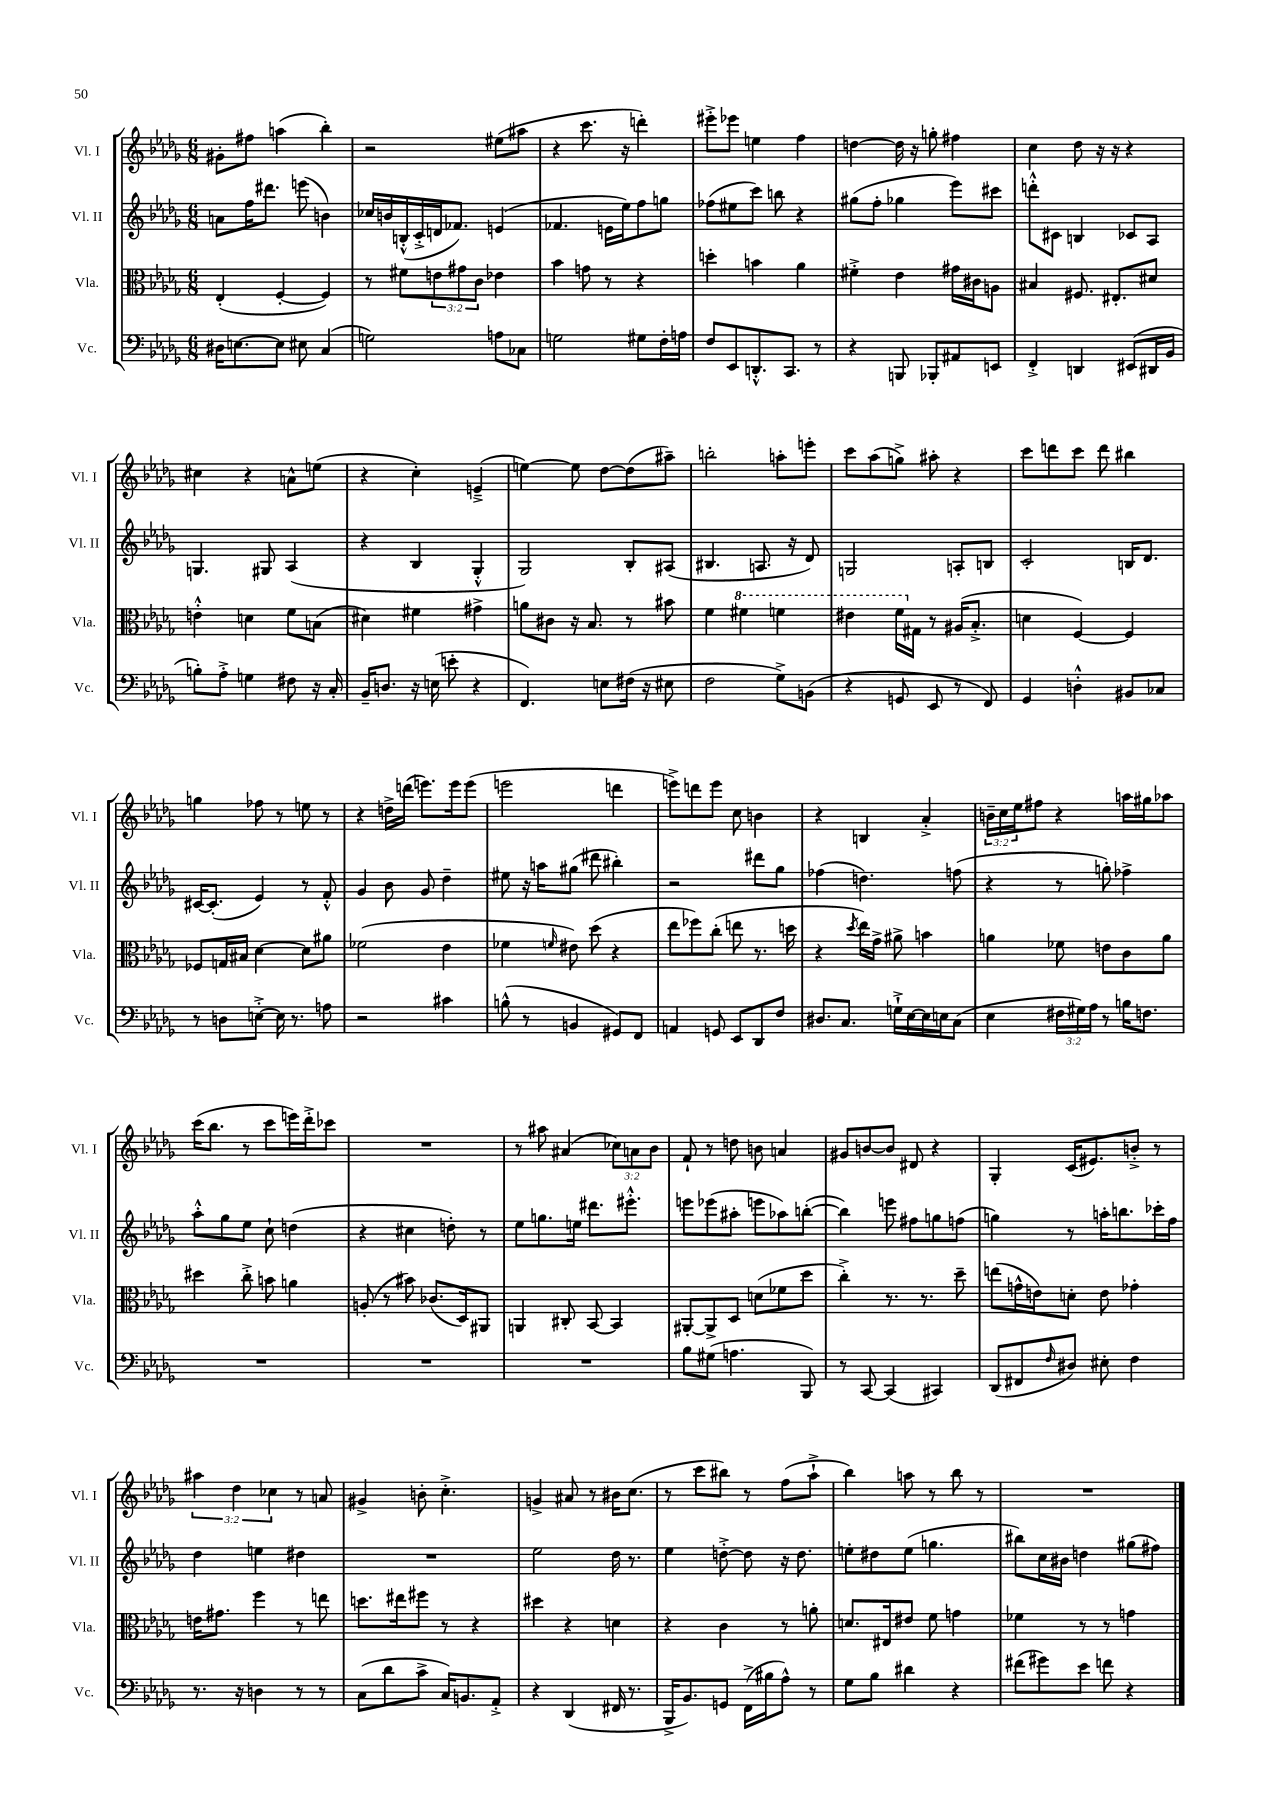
<<
\new StaffGroup <<
\new Staff = "s0" \with { instrumentName = "Vl. I" shortInstrumentName = "Vl. I" } {
    \clef treble \key des \major \numericTimeSignature \time 6/8 \override Staff.TupletNumber.text = #tuplet-number::calc-fraction-text
    gis'8-. fis''8 a''4( bes''4-.) |
    r2 eis''8( ais''8 |
    r4 c'''8. r16 d'''4-.) |
    eis'''8-.-> ees'''8 e''4 f''4 |
    d''4~ d''16 r16 g''8-. fis''4 |
    c''4 des''8 r16 r16 r4 |
    cis''4 r4 a'8-^ e''8( |
    r4 c''4-.) e'4--->( |
    e''4~) e''8 des''8~ des''8( ais''8--) |
    b''2-. a''8-. e'''8-. |
    c'''8 aes''8( g''8->) ais''8-. r4 |
    c'''8 d'''8 c'''8 d'''8 bis''4 |
    g''4 fes''8 r8 e''8 r8 |
    r4 d''16-> d'''16( e'''8.) e'''16 e'''8( |
    e'''2 d'''4 |
    e'''8->) d'''8 e'''8 c''8 b'4 |
    r4 b4 aes'4-.-> |
    \tuplet 3/2 { b'16-- c''16 ees''16 } fis''8 r4 a''16 gis''16 aes''8 |
    c'''16( bes''8. r8 c'''8 e'''16) des'''16-.-> ces'''8 |
    R2. |
    r8 ais''8 ais'4( \tuplet 3/2 { ces''8) a'8 bes'8 } |
    f'8-! r8 d''8 b'8 a'4 |
    gis'8 b'8~ b'8 dis'8 r4 |
    ges4-. c'16( eis'8.) b'8-.-> r8 |
    \tuplet 3/2 { ais''4 des''4 ces''4 } r8 a'8 |
    gis'4-> b'8-. c''4.-.-> |
    g'4-> ais'8 r8 bis'16 c''8.( |
    r8 c'''8 bis''8) r8 f''8( aes''8-!-> |
    bes''4) a''8 r8 bes''8 r8 |
    R2. \bar "|." |
}
\new Staff = "s1" \with { instrumentName = "Vl. II" shortInstrumentName = "Vl. II" } {
    \clef treble \key des \major \numericTimeSignature \time 6/8
    a'8 f''16 dis'''8. e'''8( b'4) |
    ces''16 b'16 b16-.-^( c'16-.-> d'16 fes'8.) e'4( |
    fes'4. e'16 ees''16) f''8 g''8 |
    fes''8( eis''8 c'''8) b''8 r4 |
    gis''8( f''8-. ges''4 ees'''8) cis'''8 |
    d'''8-.-^ cis'8 b4 ces'8 aes8 |
    g4. gis8 aes4( |
    r4 bes4 ges4-.-^ |
    ges2) bes8-. ais8( |
    bis4. a8. r16 des'8) |
    g2 a8-. b8 |
    c'2-. b16 des'8. |
    cis'16~ cis'8.-.( ees'4) r8 f'8-.-^ |
    ges'4 bes'8 ges'8 des''4-- |
    eis''8 r16 a''16 gis''8( dis'''8 bis''4-.) |
    r2 dis'''8 ges''8 |
    fes''4( d''4.) f''8( |
    r4 r8 g''8-.) fes''4-> |
    aes''8-.-^ ges''8 ees''8 c''8-! d''4( |
    r4 cis''4 d''8-.) r8 |
    ees''8 g''8. e''16 dis'''8. eis'''8.-.-^ |
    e'''8 ees'''8( ais''8-. e'''8 aes''8) b''8~-.( |
    b''4) e'''8 fis''8 g''8 f''8( |
    g''4) r8 a''16-. b''8. ces'''16-. f''16 |
    des''4 e''4 dis''4 |
    R2. |
    ees''2 des''16 r8. |
    ees''4 d''8~-.-> d''8 r16 d''8. |
    e''8-. dis''8 e''8( g''4. |
    bis''8) c''16 bis'16 d''4 gis''8( fis''8) \bar "|." |
}
\new Staff = "s2" \with { instrumentName = "Vla." shortInstrumentName = "Vla." } {
    \clef alto \key des \major \numericTimeSignature \time 6/8 \override Staff.TupletNumber.text = #tuplet-number::calc-fraction-text
    ees4-.( f4~-. f4) |
    r8 fis'8 \tuplet 3/2 { e'8 gis'8 c'8 } ees'4 |
    bes'4 g'8 r8 r4 |
    d''4-. b'4 aes'4 |
    fis'4-.-> ees'4 gis'16 cis'16 a8 |
    bis4 fis8. eis8.-. dis'8 |
    e'4-.-^ d'4 f'8 b8( |
    dis'4) fis'4 gis'4-> |
    a'8 cis'8 r16 bes8. r8 bis'8 |
    f'4 \ottava #1 fis''4 f''4 |
    eis''4 f''16 \ottava #0 gis16 r8 ais16( bes8.-.-> |
    d'4 f4~) f4 |
    fes8 g16 bis16 des'4~ des'8 ais'8 |
    fes'2( ees'4 |
    fes'4 \grace { f'16 } eis'8) des''8( r4 |
    ees''8 fes''8) c''8-.( e''8 r8. d''16 |
    r4 \acciaccatura { des''8 } ees''16) ges'16-> ais'8-> b'4 |
    a'4 fes'8 e'8 c'8 a'8 |
    dis''4 c''8-.-> b'8 a'4 |
    a8-.( r8 bis'8) ces'8.( des16) ais,8 |
    a,4 cis8-. bes,8~ bes,4 |
    ais,8~-. ais,8-> des8 d'8( fes'8 des''8 |
    c''4-.->) r8. r8. des''8-- |
    e''8( g'16-^ e'16) d'8-. e'8 ges'4-. |
    e'16 gis'8. f''4 r8 e''8 |
    d''8. eis''16 fis''8 r8 r4 |
    dis''4 r4 d'4 |
    r4 c'4 r8 a'8-. |
    d'8. eis16 eis'8 f'8 g'4 |
    fes'4 r8 r8 g'4 \bar "|." |
}
\new Staff = "s3" \with { instrumentName = "Vc." shortInstrumentName = "Vc." } {
    \clef bass \key des \major \numericTimeSignature \time 6/8 \override Staff.TupletNumber.text = #tuplet-number::calc-fraction-text
    dis16 e8.~ e8 eis8 c4( |
    g2) a8 ces8 |
    g2 gis8 f16-. a16 |
    f8 ees,8 d,8.-.-^ c,8. r8 |
    r4 b,,8 bes,,8-. ais,8 e,8 |
    f,4-.-> d,4 eis,8( dis,16 bes,16 |
    b8-.) aes8-.-> g4 fis8 r16 c16-. |
    bes,16-- d8. r16 e16( e'8-. r4 |
    f,4.) e8 fis16( r16 eis8 |
    f2 ges8->) b,8( |
    r4 g,8 ees,8 r8 f,8) |
    ges,4 d4-.-^ bis,8 ces8 |
    r8 d8 e8~-.-> e16 r8. a8 |
    r2 cis'4 |
    b8-^( r8 b,4 gis,8) f,8 |
    a,4 g,8 ees,8 des,8 f8 |
    dis8. c8. g16-!-> ees16~ ees16 e16 c8( |
    ees4 \tuplet 3/2 { fis16 gis16) aes16 } r8 b16 f8. |
    R2. |
    R2. |
    R2. |
    bes8 gis8( a4. bes,,8) |
    r8 c,8~ c,4( cis,4) |
    des,8( fis,8 \grace { f16 } dis8) eis8-. f4 |
    r8. r16 d4 r8 r8 |
    c8( des'8 c'8-> c16) b,8. aes,8-.-> |
    r4 des,4( fis,16 r8. |
    bes,,16-> bes,8.) g,8 f,16->( bis16 aes8-^) r8 |
    ges8 bes8 dis'4 r4 |
    fis'8( gis'8) ees'8 f'8 r4 \bar "|." |
}
>>
>>
\layout { \context { \Score \remove "Bar_number_engraver" } }
